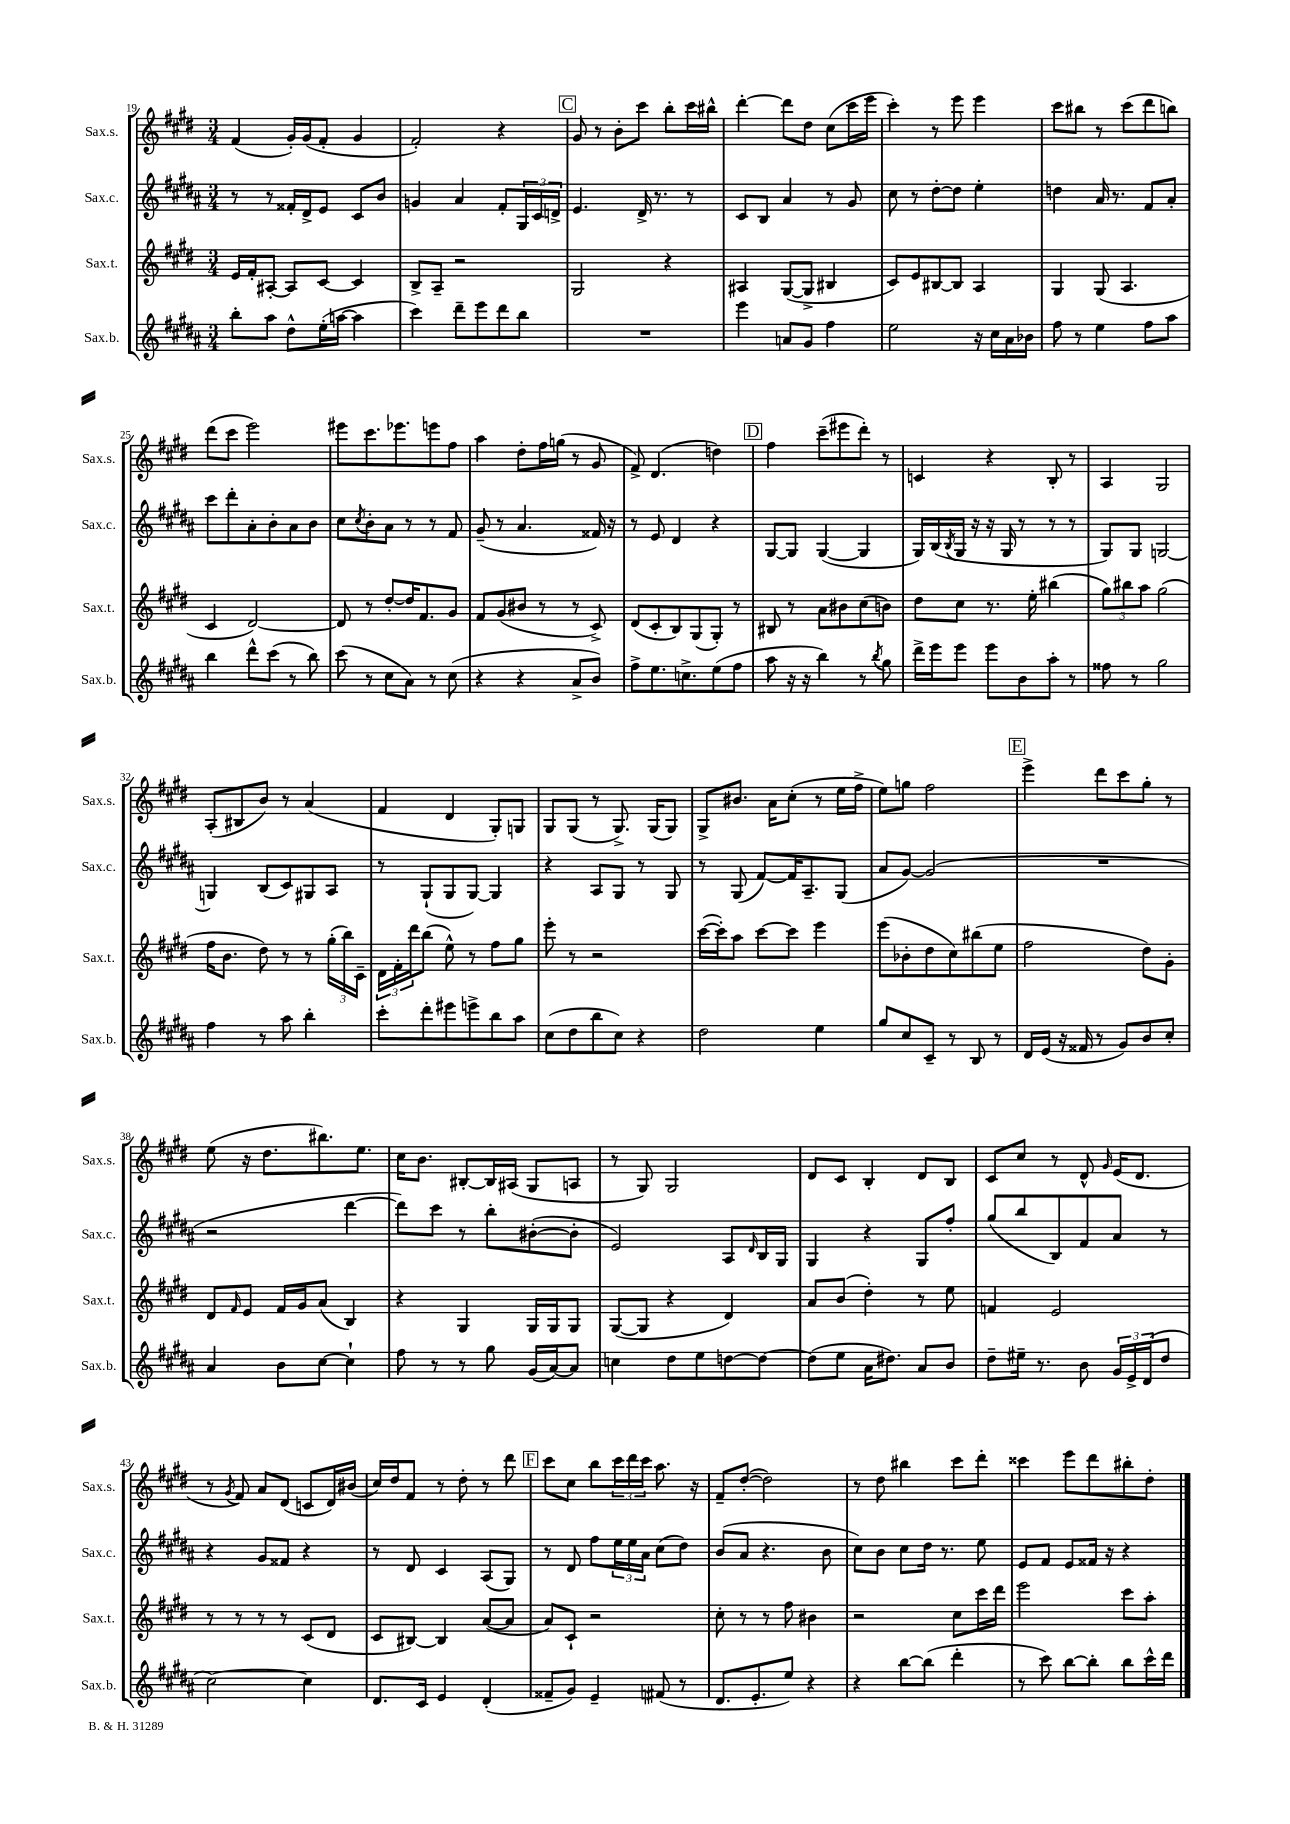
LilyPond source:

<<
\new StaffGroup <<
\new Staff = "s0" \with { instrumentName = "Sax.s." shortInstrumentName = "Sax.s." } {
    \clef treble \key e \major \numericTimeSignature \time 3/4
    fis'4( gis'16-.) gis'16( fis'8-. gis'4 |
    fis'2-.) r4 |
    \mark \markup { \box "C" } gis'8 r8 b'8-. cis'''8 b''8-. cis'''16 bis''16-^ |
    dis'''4~-. dis'''8 dis''8 cis''8( cis'''16 e'''16 |
    cis'''4-.) r8 e'''8 e'''4 |
    cis'''8 bis''8 r8 cis'''8( dis'''8 b''8) |
    dis'''8( cis'''8 e'''2) |
    eis'''8 cis'''8. ees'''8. e'''8 fis''8 |
    a''4 dis''8-. fis''16 g''16( r8 gis'8 |
    fis'8->) dis'4.( d''4) |
    \mark \markup { \box "D" } fis''4 cis'''8--( eis'''8 dis'''8-.) r8 |
    c'4 r4 b8-. r8 |
    a4 gis2 |
    a8-.( bis8 b'8) r8 a'4( |
    fis'4 dis'4 gis8-.) g8 |
    gis8 gis8( r8 gis8.->) gis16( gis8) |
    gis8-> bis'8. a'16 cis''8-.( r8 e''16 fis''16-> |
    e''8) g''8 fis''2 |
    \mark \markup { \box "E" } e'''4-> dis'''8 cis'''8 gis''8-. r8 |
    e''8( r16 dis''8. bis''8.) e''8. |
    cis''16 b'8. bis8~-. bis16 ais16( gis8 a8 |
    r8 gis8) gis2 |
    dis'8 cis'8 b4-. dis'8 b8 |
    cis'8 cis''8 r8 dis'8-^ \grace { gis'16 } e'16( dis'8. |
    r8 \acciaccatura { gis'8 } fis'8) a'8 dis'8( c'8 dis'16) bis'16( |
    cis''16) dis''16 fis'8 r8 dis''8-. r8 dis'''8 |
    \mark \markup { \box "F" } cis'''8 cis''8 b''8 \tuplet 3/2 { cis'''16 dis'''16 cis'''16 } a''8. r16 |
    fis'8-- dis''8~-.( dis''2) |
    r8 dis''8 bis''4 cis'''8 dis'''8-. |
    cisis'''4 e'''8 dis'''8 bis''8-. dis''8-. \bar "|." |
}
\new Staff = "s1" \with { instrumentName = "Sax.c." shortInstrumentName = "Sax.c." } {
    \clef treble \key b \major \numericTimeSignature \time 3/4
    r8 r8 fisis'16-. dis'16-> e'8 cis'8 b'8 |
    g'4 ais'4 fis'8-. \tuplet 3/2 { gis16 cis'16 d'16-> } |
    \mark \markup { \box "C" } e'4. dis'16-> r8. r8 |
    cis'8 b8 ais'4 r8 gis'8 |
    cis''8 r8 dis''8~-. dis''8 e''4-. |
    d''4 ais'16 r8. fis'8 ais'8-. |
    cis'''8 dis'''8-. ais'8-. b'8-. ais'8 b'8 |
    cis''8 \acciaccatura { cis''8 } b'8-. ais'8 r8 r8 fis'8 |
    gis'8--( r8 ais'4. fisis'16) r16 |
    r8 e'8 dis'4 r4 |
    \mark \markup { \box "D" } gis8~ gis8 gis4~( gis4 |
    gis16) b16( \acciaccatura { b8 } gis16 r16 r16 gis16 r8 r8 r8 |
    gis8) gis8 g2~ |
    g4 b8( cis'8) gis8 ais8 |
    r8 gis8-!( gis8 gis8~) gis4 |
    r4 ais8 gis8 r8 gis8 |
    r8 gis8( fis'8~) fis'16 ais8.-- gis8( |
    ais'8 gis'8~) gis'2( |
    \mark \markup { \box "E" } R2. |
    r2 dis'''4~ |
    dis'''8) cis'''8 r8 b''8-. bis'8~-.( bis'8-. |
    e'2) ais8 \grace { dis'16 } b16 gis16 |
    gis4 r4 gis8 fis''8-. |
    gis''8( b''8 b8) fis'8 ais'8 r8 |
    r4 gis'8 fisis'8 r4 |
    r8 dis'8 cis'4 ais8( gis8) |
    \mark \markup { \box "F" } r8 dis'8 fis''8 \tuplet 3/2 { e''16 e''16 ais'16 } cis''8( dis''8) |
    b'8( ais'8 r4. b'8 |
    cis''8) b'8 cis''8 dis''16 r8. e''8 |
    e'8 fis'8 e'8 fisis'16 r16 r4 \bar "|." |
}
\new Staff = "s2" \with { instrumentName = "Sax.t." shortInstrumentName = "Sax.t." } {
    \clef treble \key e \major \numericTimeSignature \time 3/4
    e'16 fis'16-. ais8~-. ais8 cis'8~ cis'4 |
    b8-> a8-- r2 |
    \mark \markup { \box "C" } gis2 r4 |
    ais4 gis8~( gis8-> bis4 |
    cis'8) e'8 bis8~ bis8 a4 |
    gis4 gis8( a4. |
    cis'4 dis'2~) |
    dis'8 r8 dis''8~-. dis''16 fis'8. gis'8 |
    fis'8 gis'8( bis'8 r8 r8 cis'8->) |
    dis'8( cis'8-. b8) gis8( gis8-.) r8 |
    \mark \markup { \box "D" } bis8 r8 a'8 bis'8 cis''8( b'8) |
    dis''8 cis''8 r8. e''16-. bis''4( |
    \tuplet 3/2 { gis''8) bis''8 a''8 } gis''2( |
    fis''16 b'8. dis''8) r8 r8 \tuplet 3/2 { gis''16-.( b''16) cis'16-- } |
    \tuplet 3/2 { dis'16 fis'16-. dis'''16 } b''8( e''8-^) r8 fis''8 gis''8 |
    e'''8-. r8 r2 |
    cis'''16~( cis'''16-.) a''8 cis'''8~ cis'''8 e'''4 |
    e'''8( bes'8-. dis''8 cis''8) bis''8( e''8 |
    \mark \markup { \box "E" } fis''2 dis''8) gis'8-. |
    dis'8 \grace { fis'16 } e'8 fis'16 gis'16 a'8( b4) |
    r4 gis4 gis16 gis16 gis8 |
    gis8~( gis8 r4 dis'4) |
    a'8 b'8( dis''4-.) r8 e''8 |
    f'4 e'2 |
    r8 r8 r8 r8 cis'8( dis'8 |
    cis'8 bis8~) bis4 a'8~( a'8 |
    \mark \markup { \box "F" } a'8) cis'8-! r2 |
    cis''8-. r8 r8 fis''8 bis'4 |
    r2 cis''8 cis'''16 dis'''16 |
    e'''2 cis'''8 a''8-. \bar "|." |
}
\new Staff = "s3" \with { instrumentName = "Sax.b." shortInstrumentName = "Sax.b." } {
    \clef treble \key b \major \numericTimeSignature \time 3/4
    b''8-. ais''8 dis''8-^ e''16-.( a''16~ a''4 |
    cis'''4) dis'''8-- e'''8 dis'''8 b''8 |
    \mark \markup { \box "C" } R2. |
    e'''4 a'8 gis'8 fis''4 |
    e''2 r16 cis''16 ais'16 bes'16 |
    fis''8 r8 e''4 fis''8 ais''8 |
    b''4 dis'''8-^ cis'''8( r8 b''8) |
    cis'''8( r8 cis''8 ais'8) r8 cis''8( |
    r4 r4 ais'8-> b'8) |
    fis''8-> e''8. c''8.-> e''8( fis''8 |
    \mark \markup { \box "D" } ais''8 r16 r16 b''4) r8 \acciaccatura { b''8 } gis''8 |
    dis'''16-> e'''16 e'''8 e'''8 b'8 ais''8-. r8 |
    fisis''8 r8 gis''2 |
    fis''4 r8 ais''8 b''4-. |
    cis'''8-. dis'''8-. eis'''8 e'''8-> b''8 ais''8 |
    cis''8( dis''8 b''8 cis''8) r4 |
    dis''2 e''4 |
    gis''8 cis''8 cis'8-- r8 b8 r8 |
    \mark \markup { \box "E" } dis'16 e'16( r16 fisis'16 r8 gis'8) b'8 cis''8-. |
    ais'4 b'8 cis''8~ cis''4-! |
    fis''8 r8 r8 gis''8 gis'16( ais'16~) ais'8 |
    c''4 dis''8 e''8 d''8~ d''8~ |
    d''8( e''8 ais'16 dis''8.) ais'8 b'8 |
    dis''8-- eis''16-- r8. b'8 \tuplet 3/2 { gis'16 e'16-> dis'16( } dis''8 |
    cis''2~) cis''4 |
    dis'8. cis'16 e'4 dis'4-.( |
    \mark \markup { \box "F" } fisis'8-- gis'8) e'4-- fis'8( r8 |
    dis'8. e'8.-. e''8) r4 |
    r4 b''8~ b''8( dis'''4-. |
    r8 cis'''8) b''8~ b''8-. b''8 cis'''16-^ dis'''16 \bar "|." |
}
>>
>>
\layout { \context { \Score currentBarNumber = #19 } }
